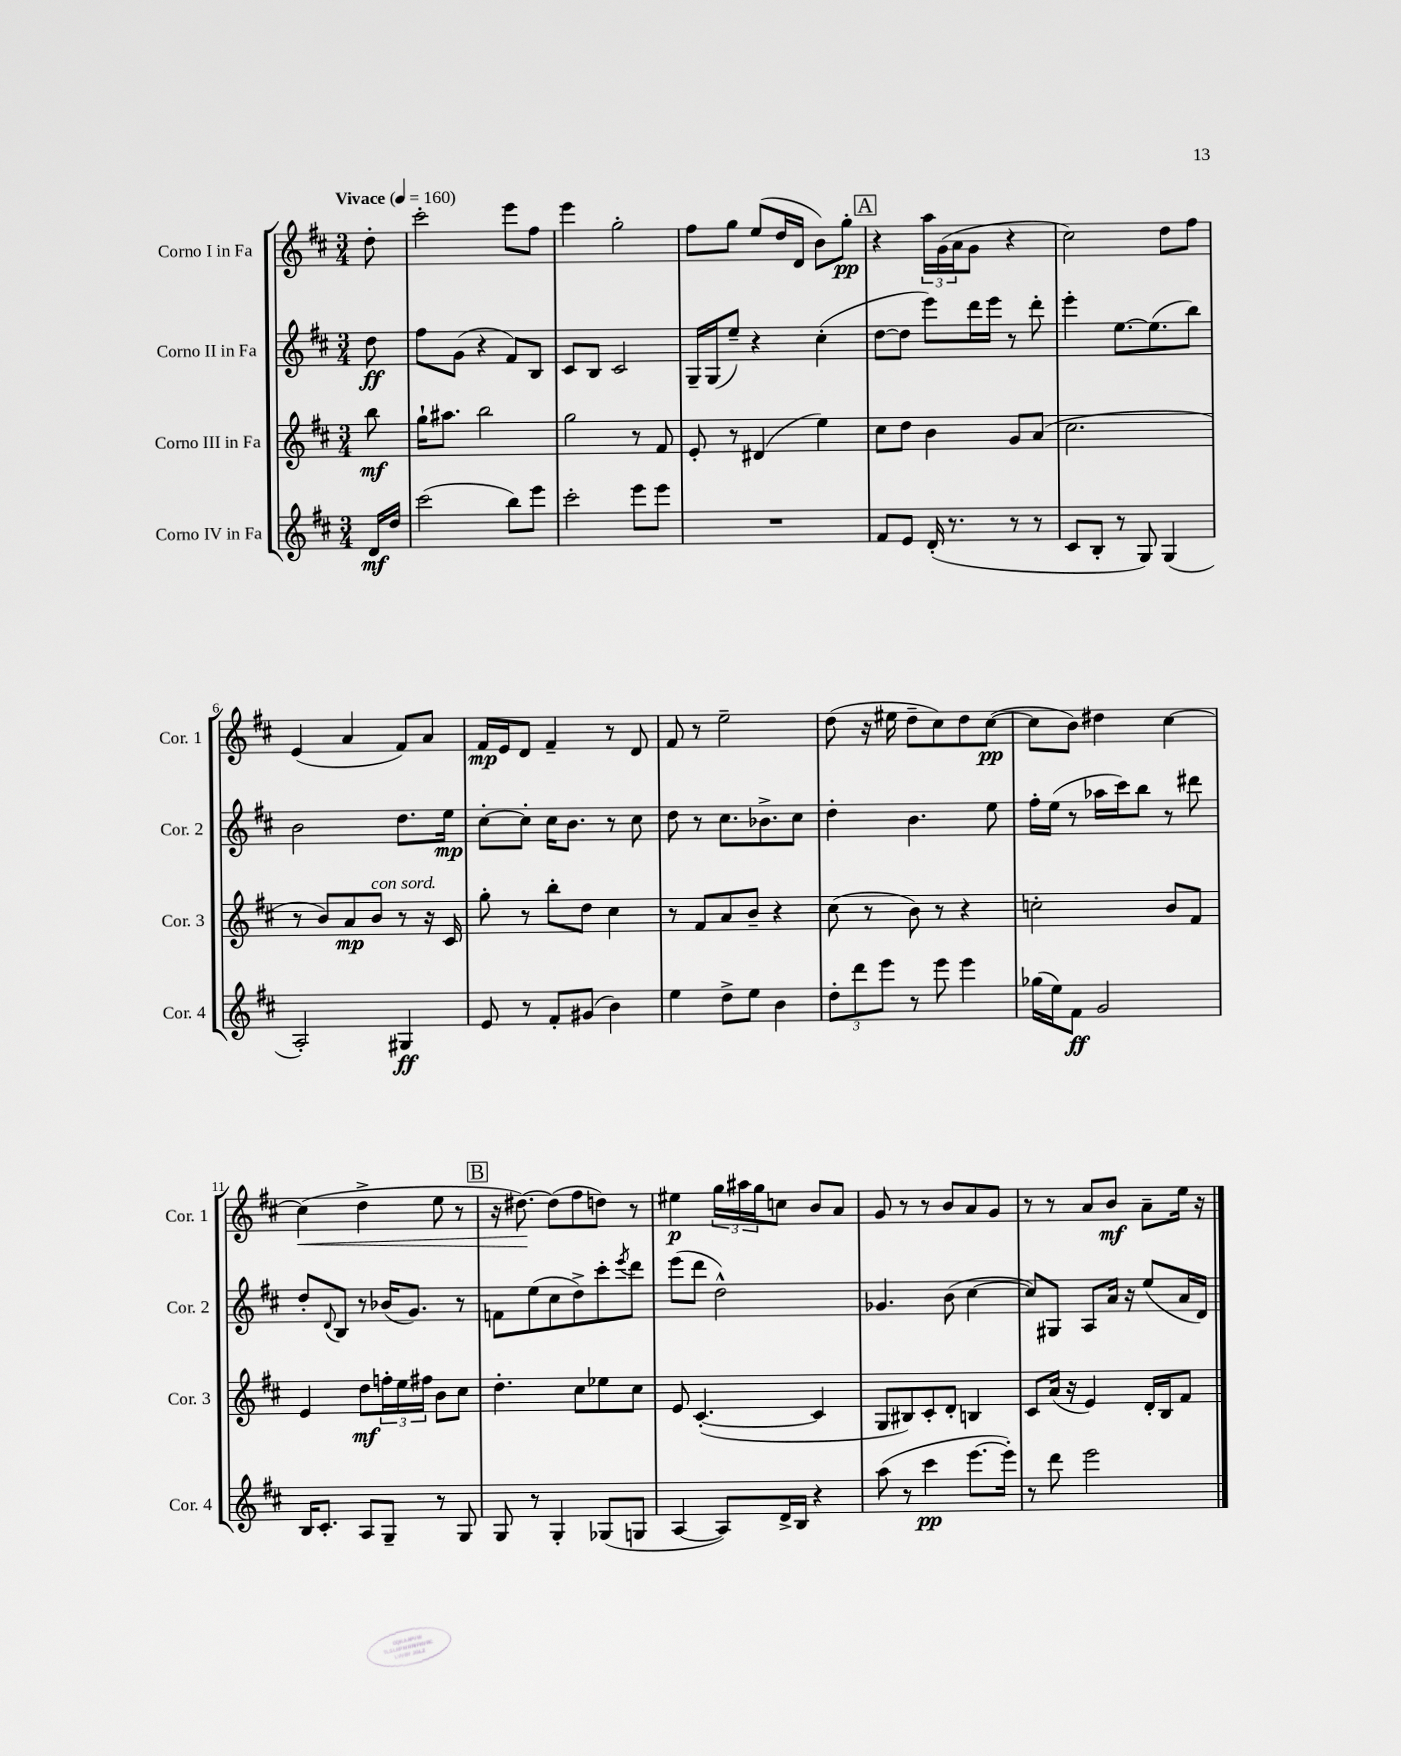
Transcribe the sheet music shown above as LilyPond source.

<<
\new StaffGroup <<
\new Staff = "s0" \with { instrumentName = "Corno I in Fa" shortInstrumentName = "Cor. 1" } {
    \clef treble \key d \major \numericTimeSignature \time 3/4 \partial 8 \tempo "Vivace" 4 = 160
    d''8-. |
    cis'''2-. e'''8 fis''8 |
    e'''4 g''2-. |
    fis''8 g''8 e''8( d''16 d'16 b'8) g''8-.\pp |
    \mark \markup { \box "A" } r4 \tuplet 3/2 { a''16 g'16( a'16 } g'8 r4 |
    cis''2) d''8 fis''8 |
    e'4( a'4 fis'8) a'8 |
    fis'16\mp e'16 d'8 fis'4-- r8 d'8 |
    fis'8 r8 e''2-- |
    d''8( r16 eis''16 d''8-- cis''8) d''8 cis''8~\pp( |
    cis''8 b'8) dis''4 cis''4~ |
    cis''4\<( d''4-> e''8 r8 |
    \mark \markup { \box "B" } r16 dis''8.~\!) dis''8( fis''8 d''8) r8 |
    eis''4\p \tuplet 3/2 { g''16 ais''16 g''16 } c''8 b'8 a'8 |
    g'8 r8 r8 b'8 a'8 g'8 |
    r8 r8 a'8 b'8\mf a'8-- e''16 r16 \bar "|." |
}
\new Staff = "s1" \with { instrumentName = "Corno II in Fa" shortInstrumentName = "Cor. 2" } {
    \clef treble \key d \major \numericTimeSignature \time 3/4 \partial 8
    d''8\ff |
    fis''8 g'8( r4 fis'8) b8 |
    cis'8 b8 cis'2 |
    g16-- g16( e''8--) r4 cis''4-.( |
    \mark \markup { \box "A" } d''8~ d''8 e'''8) d'''16 e'''16 r8 d'''8-. |
    e'''4-. e''8.~ e''8.( b''8) |
    b'2 d''8. e''16\mp |
    cis''8~-. cis''8-. cis''16 b'8. r8 cis''8 |
    d''8 r8 cis''8. bes'8.-> cis''8 |
    d''4-. b'4. e''8 |
    fis''16-. e''16( r8 aes''16 cis'''16) b''8 r8 dis'''8 |
    d''8-. \appoggiatura { d'8 } b8 r8 bes'16( g'8.) r8 |
    \mark \markup { \box "B" } f'8 e''8( cis''8 d''8->) cis'''8-. \acciaccatura { e'''8 } d'''8 |
    e'''8( d'''8 d''2-^) |
    ges'4. b'8( cis''4~ |
    cis''8) gis8 a8 a'16 r16 e''8( a'16 d'16) \bar "|." |
}
\new Staff = "s2" \with { instrumentName = "Corno III in Fa" shortInstrumentName = "Cor. 3" } {
    \clef treble \key d \major \numericTimeSignature \time 3/4 \partial 8
    b''8\mf |
    g''16-! ais''8. b''2 |
    g''2 r8 fis'8 |
    e'8-. r8 dis'4( e''4) |
    \mark \markup { \box "A" } cis''8 d''8 b'4 g'8 a'8( |
    cis''2. |
    r8 b'8) a'8\mp b'8^\markup { \italic "con sord." } r8 r16 cis'16 |
    g''8-. r8 b''8-. d''8 cis''4 |
    r8 fis'8 a'8 b'8-- r4 |
    cis''8( r8 b'8) r8 r4 |
    c''2-. b'8 fis'8 |
    e'4 d''8\mf \tuplet 3/2 { f''16-. e''16 fis''16 } b'8 cis''8 |
    \mark \markup { \box "B" } d''4.-. cis''8 ees''8 cis''8 |
    e'8 cis'4.~-.( cis'4 |
    g8 bis8) cis'8-. d'8-. b4 |
    cis'8 a'16( r16 e'4) d'16-. b16 fis'8 \bar "|." |
}
\new Staff = "s3" \with { instrumentName = "Corno IV in Fa" shortInstrumentName = "Cor. 4" } {
    \clef treble \key d \major \numericTimeSignature \time 3/4 \partial 8
    d'16\mf d''16 |
    cis'''2( b''8) e'''8 |
    cis'''2-. e'''8 e'''8 |
    R2. |
    \mark \markup { \box "A" } fis'8 e'8 d'16-.( r8. r8 r8 |
    cis'8 b8-. r8 g8) g4( |
    a2-.) gis4\ff |
    e'8 r8 fis'8-. gis'8( b'4) |
    e''4 d''8-> e''8 b'4 |
    \tuplet 3/2 { d''8-. d'''8 e'''8 } r8 e'''8 e'''4 |
    ges''16( e''16) fis'8\ff g'2 |
    b16 cis'8.-. a8 g8-- r8 g8 |
    \mark \markup { \box "B" } g8 r8 g4-. ges8( g8 |
    a4~ a8) d'16-> b16 r4 |
    a''8( r8 cis'''4\pp e'''8.~ e'''16-.) |
    r8 d'''8 e'''2 \bar "|." |
}
>>
>>
